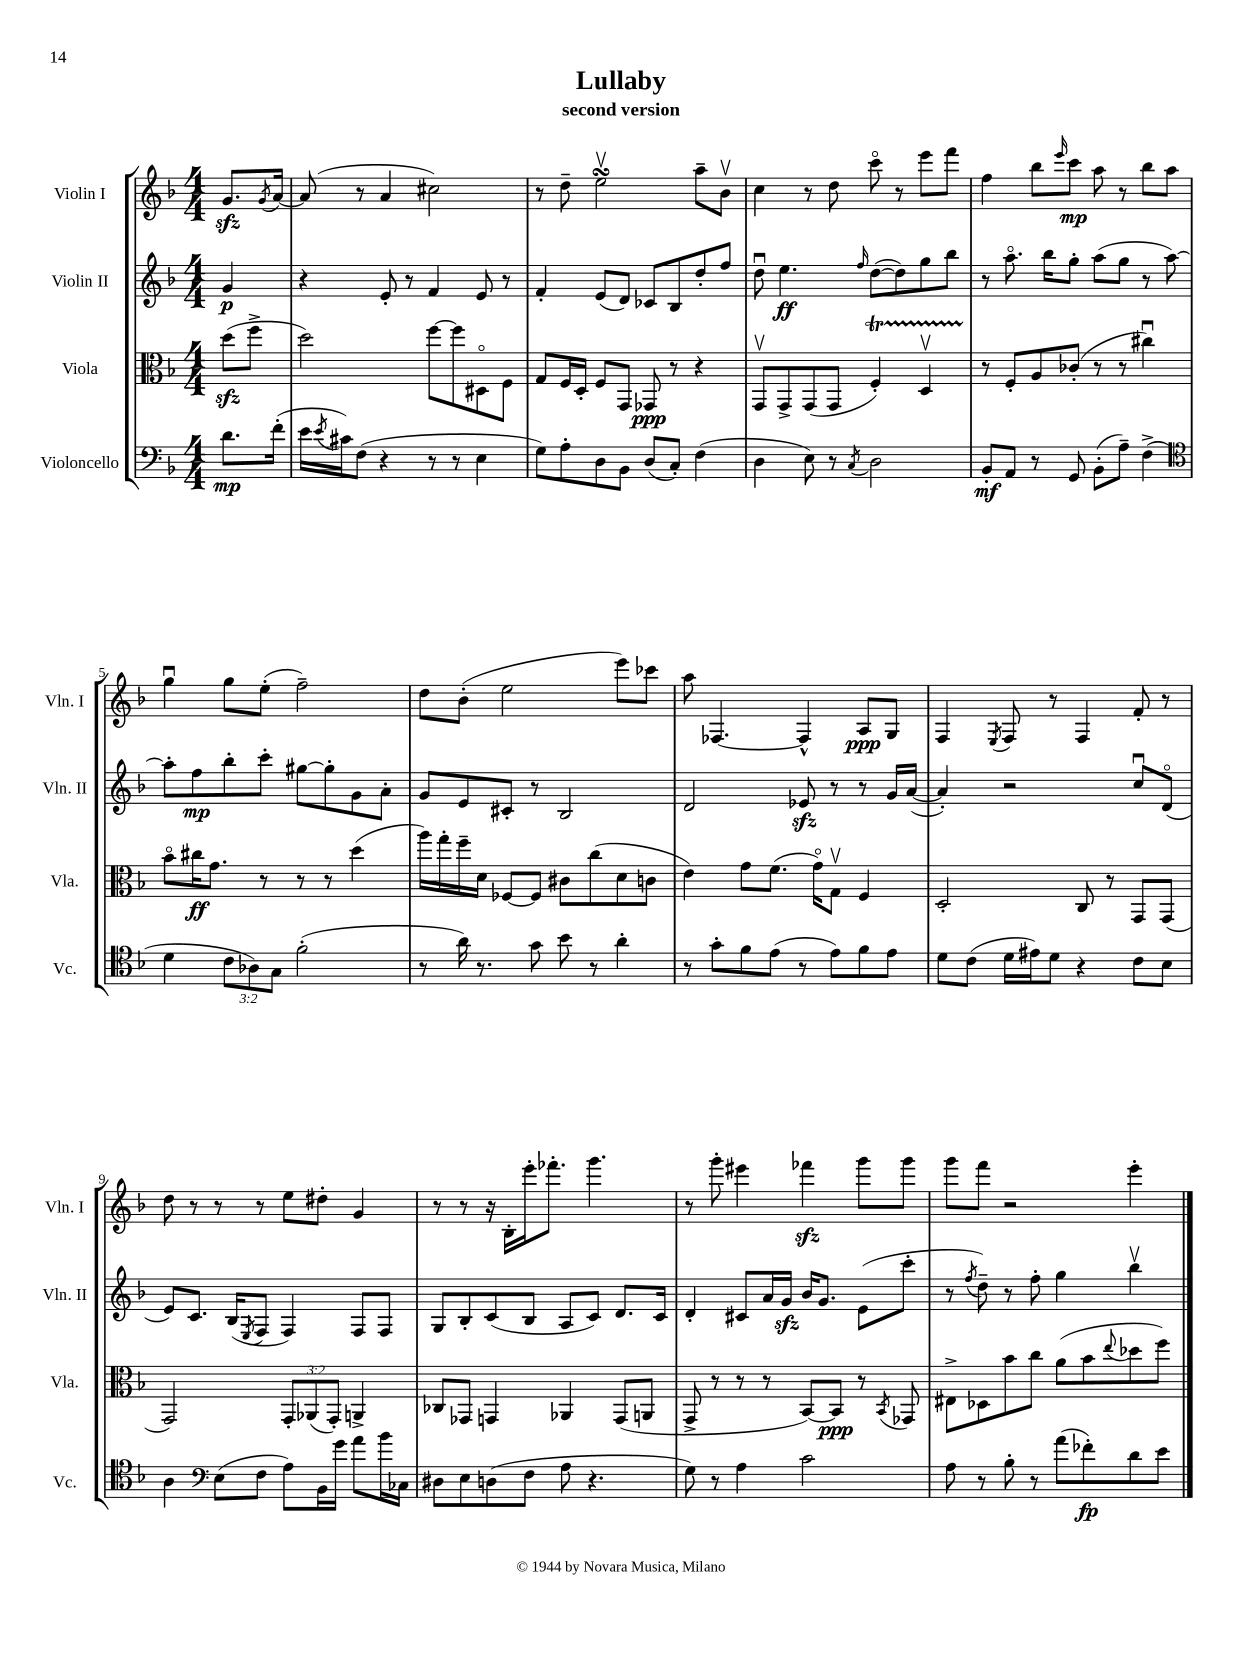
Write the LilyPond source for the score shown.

\header { title = "Lullaby" subtitle = "second version" }
<<
\new StaffGroup <<
\new Staff = "s0" \with { instrumentName = "Violin I" shortInstrumentName = "Vln. I" } {
    \clef treble \key f \major \numericTimeSignature \time 4/4 \partial 4
    g'8.\sfz \acciaccatura { g'8 } a'16~ |
    a'8( r8 a'4 cis''2) |
    r8 d''8-- e''2\upbow\turn a''8-- bes'8\upbow |
    c''4 r8 d''8 c'''8\flageolet r8 e'''8 f'''8 |
    f''4 bes''8 \grace { e'''16 } c'''8\mp a''8 r8 bes''8 a''8 |
    g''4\downbow g''8 e''8-.( f''2--) |
    d''8 bes'8-.( e''2 e'''8) ces'''8 |
    a''8 fes4.~ fes4-^ a8\ppp g8 |
    f4 \acciaccatura { e8 } f8 r8 f4 f'8-. r8 |
    d''8 r8 r8 r8 e''8 dis''8-. g'4 |
    r8 r8 r16 bes16-. e'''16-. fes'''8.-. g'''4. |
    r8 g'''8-. eis'''4 fes'''4\sfz g'''8 g'''8 |
    g'''8 f'''8 r2 e'''4-. \bar "|." |
}
\new Staff = "s1" \with { instrumentName = "Violin II" shortInstrumentName = "Vln. II" } {
    \clef treble \key f \major \numericTimeSignature \time 4/4 \partial 4
    g'4\p |
    r4 e'8-. r8 f'4 e'8 r8 |
    f'4-. e'8( d'8) ces'8 bes8 d''8-. f''8 |
    d''8\downbow e''4.\ff \grace { f''16 } d''8~( d''8) g''8 bes''8 |
    r8 a''8.\flageolet bes''16 g''8-. a''8( g''8 r8 a''8~) |
    a''8-. f''8\mp bes''8-. c'''8-. gis''8~ gis''8-. g'8 a'8-. |
    g'8 e'8 cis'8-. r8 bes2 |
    d'2 ees'8\sfz r8 r8 g'16 a'16~( |
    a'4-.) r2 c''8\downbow d'8\flageolet( |
    e'8) c'8. bes16( \acciaccatura { e8 } f8 f4) f8 f8 |
    g8 bes8-. c'8( bes8 a8 c'8) d'8. c'16 |
    d'4-. cis'8 a'16 g'16\sfz bes'16 g'8. e'8( c'''8-. |
    r8 \acciaccatura { f''8 } d''8--) r8 f''8-. g''4 bes''4\upbow \bar "|." |
}
\new Staff = "s2" \with { instrumentName = "Viola" shortInstrumentName = "Vla." } {
    \clef alto \key f \major \numericTimeSignature \time 4/4 \override Staff.TupletNumber.text = #tuplet-number::calc-fraction-text \partial 4
    d''8\sfz( f''8-> |
    d''2) f''8~ f''8 dis8\flageolet f8 |
    g8 f16 d16-. f8 g,8 ges,8\ppp r8 r4 |
    g,8\upbow g,8-> g,8( g,8 f4-.\startTrillSpan) d4\upbow |
    r8\stopTrillSpan f8-. a8 ces'8-.( r8 r8 cis''4\downbow) |
    bes'8\flageolet cis''16\ff g'8. r8 r8 r8 d''4( |
    a''16) g''16-. f''16-- d'16 fes8~ fes8 cis'8 c''8( d'8 c'8 |
    e'4) g'8 f'8.( g'16\flageolet) g8\upbow f4 |
    d2-. c8 r8 g,8 g,8( |
    g,2) \tuplet 3/2 { g,8-. aes,8( g,8-.) } a,4-> |
    ces8 ges,8 g,4 aes,4 g,8( a,8 |
    g,8-> r8 r8 r8 bes,8~) bes,8\ppp r8 \acciaccatura { bes,8 } ges,8 |
    eis8-> des8 bes'8 c''8 a'8( bes'8 \appoggiatura { e''8 } des''8 f''8) \bar "|." |
}
\new Staff = "s3" \with { instrumentName = "Violoncello" shortInstrumentName = "Vc." } {
    \clef bass \key f \major \numericTimeSignature \time 4/4 \override Staff.TupletNumber.text = #tuplet-number::calc-fraction-text \partial 4
    d'8.\mp f'16-.( |
    e'16 \acciaccatura { e'8 } cis'16) f8( r4 r8 r8 e4 |
    g8) a8-. d8 bes,8 d8( c8-.) f4( |
    d4 e8) r8 \acciaccatura { c8 } d2 |
    bes,8-.\mf a,8 r8 g,8 bes,8-.( a8--) f4->( |
    \clef tenor d'4 \tuplet 3/2 { c'8 aes8) g8 } f'2-.( |
    r8 a'16) r8. g'8 bes'8 r8 a'4-. |
    r8 g'8-. f'8 e'8( r8 e'8) f'8 e'8 |
    d'8 c'8( d'16 eis'16) d'8 r4 c'8 bes8 |
    a4 \clef bass e8( f8 a8) bes,16 g'16 a'8 bes'16 ces16 |
    dis8 e8 d8( f8 a8 r4. |
    g8) r8 a4 c'2 |
    a8 r8 bes8-. r8 a'8( fes'8-.\fp) d'8 e'8 \bar "|." |
}
>>
>>
